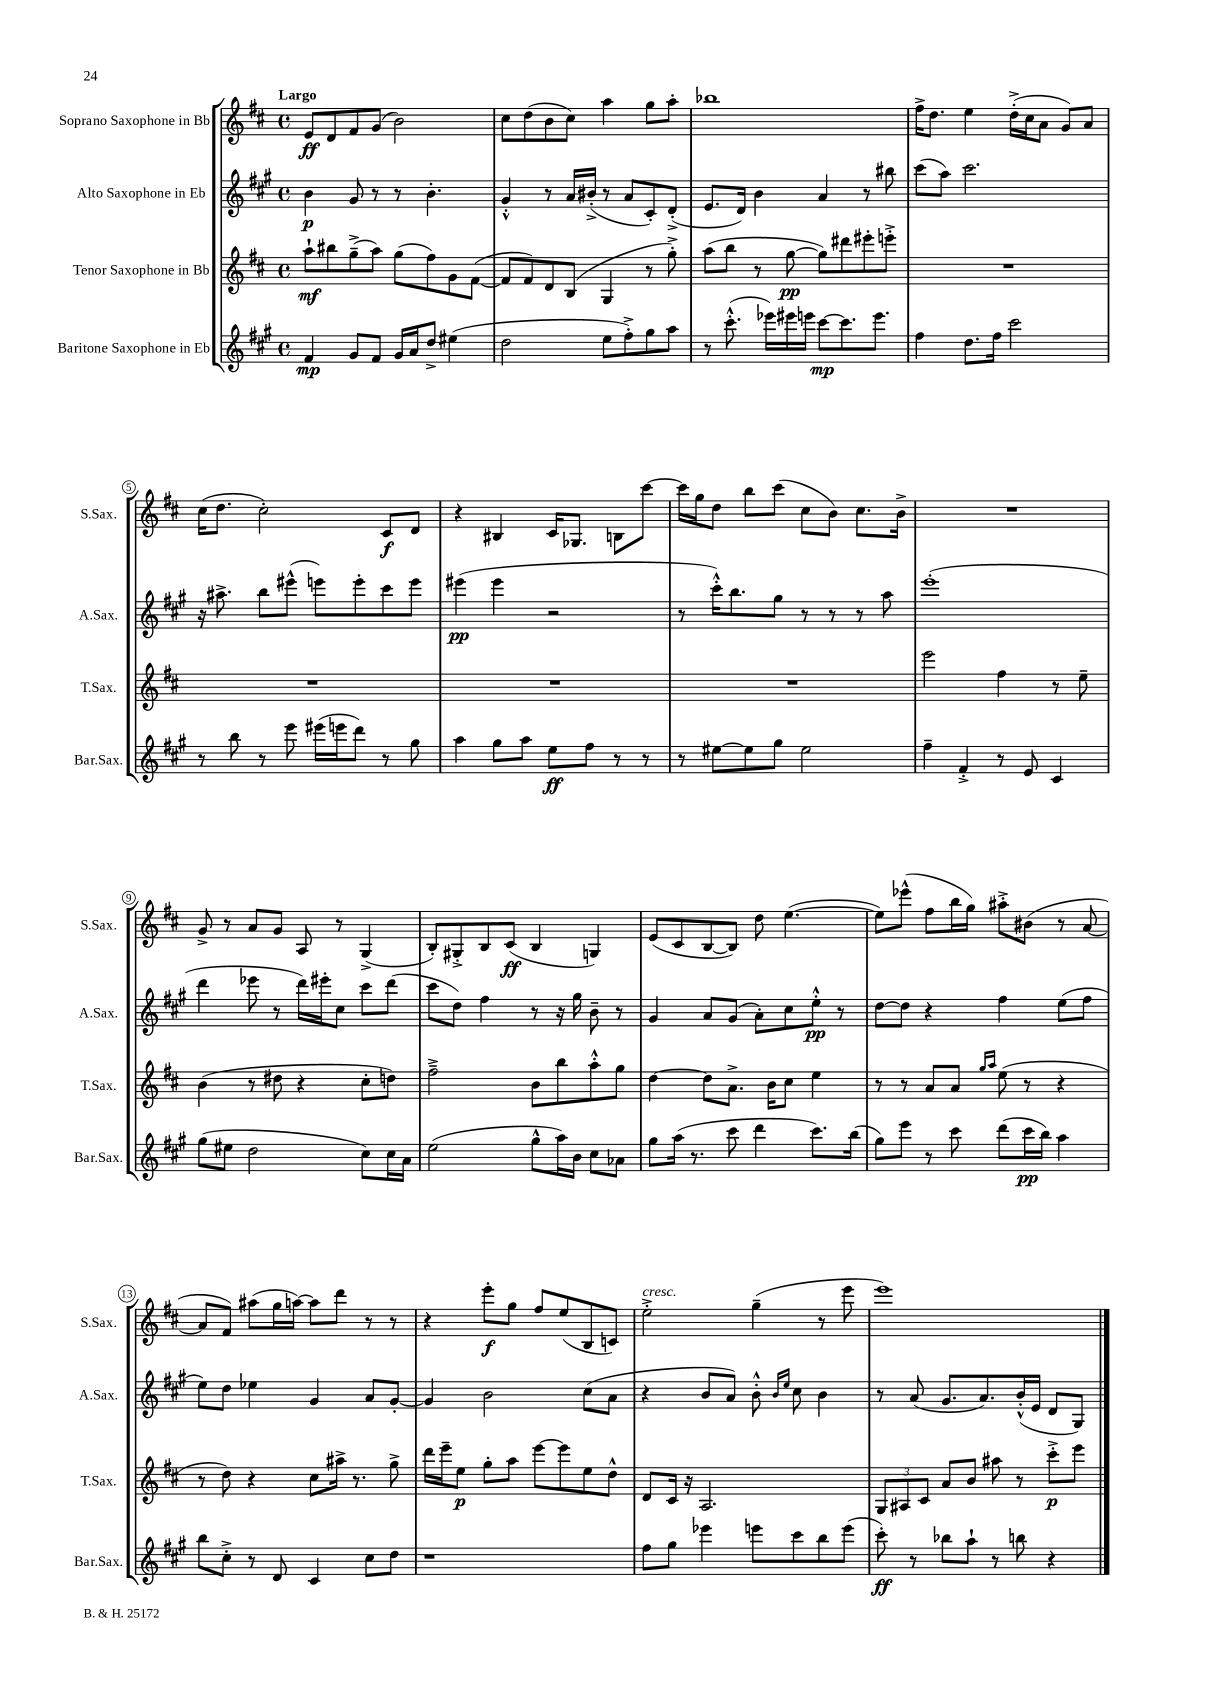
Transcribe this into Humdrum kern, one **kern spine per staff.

**kern	**dynam	**kern	**dynam	**kern	**dynam	**kern	**dynam
*part4	*part4	*part3	*part3	*part2	*part2	*part1	*part1
*staff4	*staff4	*staff3	*staff3	*staff2	*staff2	*staff1	*staff1
*I"Baritone Saxophone in Eb	*	*I"Tenor Saxophone in Bb	*	*I"Alto Saxophone in Eb	*	*I"Soprano Saxophone in Bb	*
*I'Bar.Sax.	*	*I'T.Sax.	*	*I'A.Sax.	*	*I'S.Sax.	*
*clefG2	*	*clefG2	*	*clefG2	*	*clefG2	*
*k[f#c#g#]	*	*k[f#c#]	*	*k[f#c#g#]	*	*k[f#c#]	*
*M4/4	*	*M4/4	*	*M4/4	*	*M4/4	*
*met(c)	*	*met(c)	*	*met(c)	*	*met(c)	*
=1	=1	=1	=1	=1	=1	=1	=1
!	!	!	!	!	!	!LO:TX:a:B:t=Largo	!
4f#/	mp	8aa`\L	mf	4b\	p	8e/L	ff
.	.	8bb#X\	.	.	.	8d/	.
8g#/L	.	(8gg~^\	.	8g#/	.	8f#/	.
8f#/J	.	8aa\J)	.	8r	.	(8g/J	.
16g#/LL	.	(8gg\L	.	8r	.	2b\)	.
16a/J	.	.	.	.	.	.	.
8dd^/J	.	8ff#\)	.	4.b'\	.	.	.
(4ee#X\	.	8g\	.	.	.	.	.
.	.	([8f#\J	.	.	.	.	.
=2	=2	=2	=2	=2	=2	=2	=2
2dd\	.	8f#/L]	.	4g#'^^/	.	8cc#\L	.
.	.	8f#/)	.	.	.	(8dd\	.
.	.	8d/	.	8r	.	8b\	.
.	.	(8B/J	.	16a/LL	.	8cc#\J)	.
.	.	.	.	(16b#X'^/JJ	.	.	.
8ee\L	.	4G/	.	8r	.	4aa\	.
8ff#'^\)	.	.	.	8a/L	.	.	.
8gg#\	.	8r	.	8c#'/)	.	8gg\L	.
8aa\J	.	8gg'^\)	.	(8d'^/J	.	8aa'\J	.
=3	=3	=3	=3	=3	=3	=3	=3
8r	.	(8aa\L	.	8.e/L	.	1bb-X	.
(8.ccc#'^^\	.	8bb\J	.	.	.	.	.
.	.	.	.	16d/Jk)	.	.	.
.	.	8r	.	4b\	.	.	.
16eee-X\LL)	.	.	.	.	.	.	.
16eee#X\	.	[8gg\	pp	.	.	.	.
16eeen\JJ	.	.	.	.	.	.	.
[8ccc#\L	mp	8gg\L])	.	4a/	.	.	.
8.ccc#\]	.	8ddd#X\	.	.	.	.	.
.	.	8eee#X'\	.	8r	.	.	.
8.eee\J	.	.	.	.	.	.	.
.	.	8eeen'^\J	.	8bb#X\	.	.	.
=4	=4	=4	=4	=4	=4	=4	=4
4ff#\	.	1r	.	(8ccc#\L	.	16ff#^\KL	.
.	.	.	.	.	.	8.dd\J	.
.	.	.	.	8aa\J)	.	.	.
8.dd\L	.	.	.	2.ccc#\	.	4ee\	.
16ff#\Jk	.	.	.	.	.	.	.
2ccc#\	.	.	.	.	.	(16dd'^\LL	.
.	.	.	.	.	.	16cc#\J	.
.	.	.	.	.	.	8a\J	.
.	.	.	.	.	.	8g/L)	.
.	.	.	.	.	.	8a/J	.
!!LO:LB:g=z
=5	=5	=5	=5	=5	=5	=5	=5
8r	.	1r	.	16r	.	(16cc#\KL	.
.	.	.	.	8.aa#X^\	.	8.dd\J	.
8bb\	.	.	.	.	.	.	.
8r	.	.	.	8bb\L	.	2cc#'\)	.
8eee\	.	.	.	(8eee#X^^\J	.	.	.
(16eee#X\LL	.	.	.	8eeen\L)	.	.	.
16eeen\J	.	.	.	.	.	.	.
8ddd\J)	.	.	.	8eee'\	.	.	.
8r	.	.	.	8ccc#\	.	8c#/L	f
8gg#\	.	.	.	8eee\J	.	8d/J	.
=6	=6	=6	=6	=6	=6	=6	=6
4aa\	.	1r	.	(4eee#X\	pp	4r	.
8gg#\L	.	.	.	4eee#\	.	4B#X/	.
8aa\J	.	.	.	.	.	.	.
8ee\L	ff	.	.	2r	.	16c#/KL	.
.	.	.	.	.	.	8.G-X/J	.
8ff#\J	.	.	.	.	.	.	.
8r	.	.	.	.	.	8Bn\L	.
8r	.	.	.	.	.	[8ccc#\J	.
=7	=7	=7	=7	=7	=7	=7	=7
8r	.	1r	.	8r	.	16ccc#\LL]	.
.	.	.	.	.	.	16gg\J	.
[8ee#X\L	.	.	.	16ccc#'^^\KL)	.	8dd\J	.
.	.	.	.	8.bb\	.	.	.
8ee#\]	.	.	.	.	.	8bb\L	.
8gg#\J	.	.	.	8gg#\J	.	(8ccc#\J	.
2ee#\	.	.	.	8r	.	8cc#\L	.
.	.	.	.	8r	.	8b\J)	.
.	.	.	.	8r	.	8.cc#\L	.
.	.	.	.	8aa\	.	.	.
.	.	.	.	.	.	16b^\Jk	.
=8	=8	=8	=8	=8	=8	=8	=8
4ff#~\	.	2eee\	.	(1eee'	.	1r	.
4f#'^/	.	.	.	.	.	.	.
8r	.	4ff#\	.	.	.	.	.
8e/	.	.	.	.	.	.	.
4c#/	.	8r	.	.	.	.	.
.	.	8ee~\	.	.	.	.	.
!!LO:LB:g=z
=9	=9	=9	=9	=9	=9	=9	=9
(8gg#\L	.	(4b\	.	4ddd\	.	8g^/	.
8ee#X\J	.	.	.	.	.	8r	.
2dd\	.	8r	.	8eee-X\	.	8a/L	.
.	.	8dd#X\	.	8r	.	8g/J	.
.	.	4r	.	16ddd\LL)	.	8A/	.
.	.	.	.	16eee#X'\J	.	.	.
.	.	.	.	8cc#\J	.	8r	.
8cc#\L)	.	8cc#'\L	.	8ccc#\L	.	(4G^/	.
16cc#\L	.	8ddn\J)	.	(8ddd\J	.	.	.
16a\JJ	.	.	.	.	.	.	.
=10	=10	=10	=10	=10	=10	=10	=10
(2ee\	.	2ff#~^\	.	8ccc#\L	.	8B'/L)	.
.	.	.	.	8dd\J)	.	8G#X'^/	.
.	.	.	.	4ff#\	.	8B/	.
.	.	.	.	.	.	(8c#/J	ff
8gg#^^\L	.	8b\L	.	8r	.	4B/	.
16aa\L)	.	8bb\	.	16r	.	.	.
16b\JJ	.	.	.	16gg#\	.	.	.
8cc#\L	.	8aa'^^\	.	8b~\	.	4Gn/)	.
8a-X\J	.	8gg\J	.	8r	.	.	.
=11	=11	=11	=11	=11	=11	=11	=11
8gg#\L	.	[4dd\	.	4g#/	.	(8e/L	.
(16aa\Jk	.	.	.	.	.	8c#/	.
8.r	.	.	.	.	.	.	.
.	.	8dd\L]	.	8a/L	.	[8B/	.
8ccc#\	.	8.a^\J	.	(8g#/J	.	8B/J])	.
4ddd\	.	.	.	8a'\L)	.	8dd\	.
.	.	16b\KL	.	.	.	.	.
.	.	8cc#\J	.	8cc#\	.	([4.ee\	.
8.ccc#\L)	.	4ee\	.	8ee'^^\J	pp	.	.
.	.	.	.	8r	.	.	.
(16bb\Jk	.	.	.	.	.	.	.
=12	=12	=12	=12	=12	=12	=12	=12
8gg#\L)	.	8r	.	[8dd\L	.	8ee\L])	.
8eee\J	.	8r	.	8dd\J]	.	(8eee-X^^\J	.
8r	.	8a/L	.	4r	.	8ff#\L	.
8ccc#\	.	8a/J	.	.	.	16bb\L	.
.	.	.	.	.	.	16gg\JJ)	.
.	.	16qqgg/LL	.	.	.	.	.
.	.	16qqaa/JJ	.	.	.	.	.
(8ddd\L	.	(8ee\	.	4ff#\	.	8aa#X'^\L	.
16ccc#\L	pp	8r	.	.	.	(8b#X\J	.
16bb\JJ)	.	.	.	.	.	.	.
4aa\	.	4r	.	(8ee\L	.	8r	.
.	.	.	.	8ff#\J	.	[8a/	.
!!LO:LB:g=z
=13	=13	=13	=13	=13	=13	=13	=13
8bb\L	.	8r	.	8ee\L)	.	8a/L]	.
8cc#'^\J	.	8dd\)	.	8dd\J	.	8f#/J)	.
8r	.	4r	.	4ee-X\	.	(8aa#X\L	.
8d/	.	.	.	.	.	16gg\L	.
.	.	.	.	.	.	[16aan\JJ)	.
4c#/	.	8cc#\L	.	4g#/	.	8aa\L]	.
.	.	16aa#X^\Jk	.	.	.	8ddd\J	.
.	.	8.r	.	.	.	.	.
8cc#\L	.	.	.	8a/L	.	8r	.
8dd\J	.	8gg^\	.	[8g#'/J	.	8r	.
=14	=14	=14	=14	=14	=14	=14	=14
1r	.	16ddd\LL	.	4g#/]	.	4r	.
.	.	16eee~\J	.	.	.	.	.
.	.	8ee\J	p	.	.	.	.
.	.	8gg'\L	.	2b\	.	8eee'\L	f
.	.	8aa\J	.	.	.	8gg\J	.
.	.	[8eee\L	.	.	.	8ff#/L	.
.	.	8eee\]	.	.	.	(8ee/	.
.	.	8ee\	.	(8cc#\L	.	8B/	.
.	.	8dd^^\J	.	8a\J	.	8cn/J)	.
=15	=15	=15	=15	=15	=15	=15	=15
!	!	!	!	!	!	!LO:TX:a:i:t=cresc.	!
8ff#\L	.	8d/L	.	4r	.	2ee'^\	.
8gg#\J	.	16c#/Jk	.	.	.	.	.
.	.	16r	.	.	.	.	.
4eee-X\	.	2.A/	.	8b/L	.	.	.
.	.	.	.	8a/J)	.	.	.
8eeen\L	.	.	.	8b'^^\	.	(4gg~\	.
.	.	.	.	16qqb/LL	.	.	.
.	.	.	.	16qqee/JJ	.	.	.
8ccc#\	.	.	.	8cc#\	.	.	.
8bb\	.	.	.	4b\	.	8r	.
(8eee\J	.	.	.	.	.	8eee\	.
=16	=16	=16	=16	=16	=16	=16	=16
8ccc#'\)	ff	12G/L	.	8r	.	1eee)	.
.	.	12A#X/	.	.	.	.	.
8r	.	.	.	(8a/	.	.	.
.	.	12c#/J	.	.	.	.	.
8bb-X\L	.	8a/L	.	8.g#/L	.	.	.
8aa`\J	.	8b/J	.	.	.	.	.
.	.	.	.	8.a/)	.	.	.
8r	.	8aa#X\	.	.	.	.	.
8bbn\	.	8r	.	(16b'^^/L	.	.	.
.	.	.	.	16e/JJ	.	.	.
4r	.	8ccc#'^\L	p	8d/L	.	.	.
.	.	8eee\J	.	8G#/J)	.	.	.
==	==	==	==	==	==	==	==
*-	*-	*-	*-	*-	*-	*-	*-
